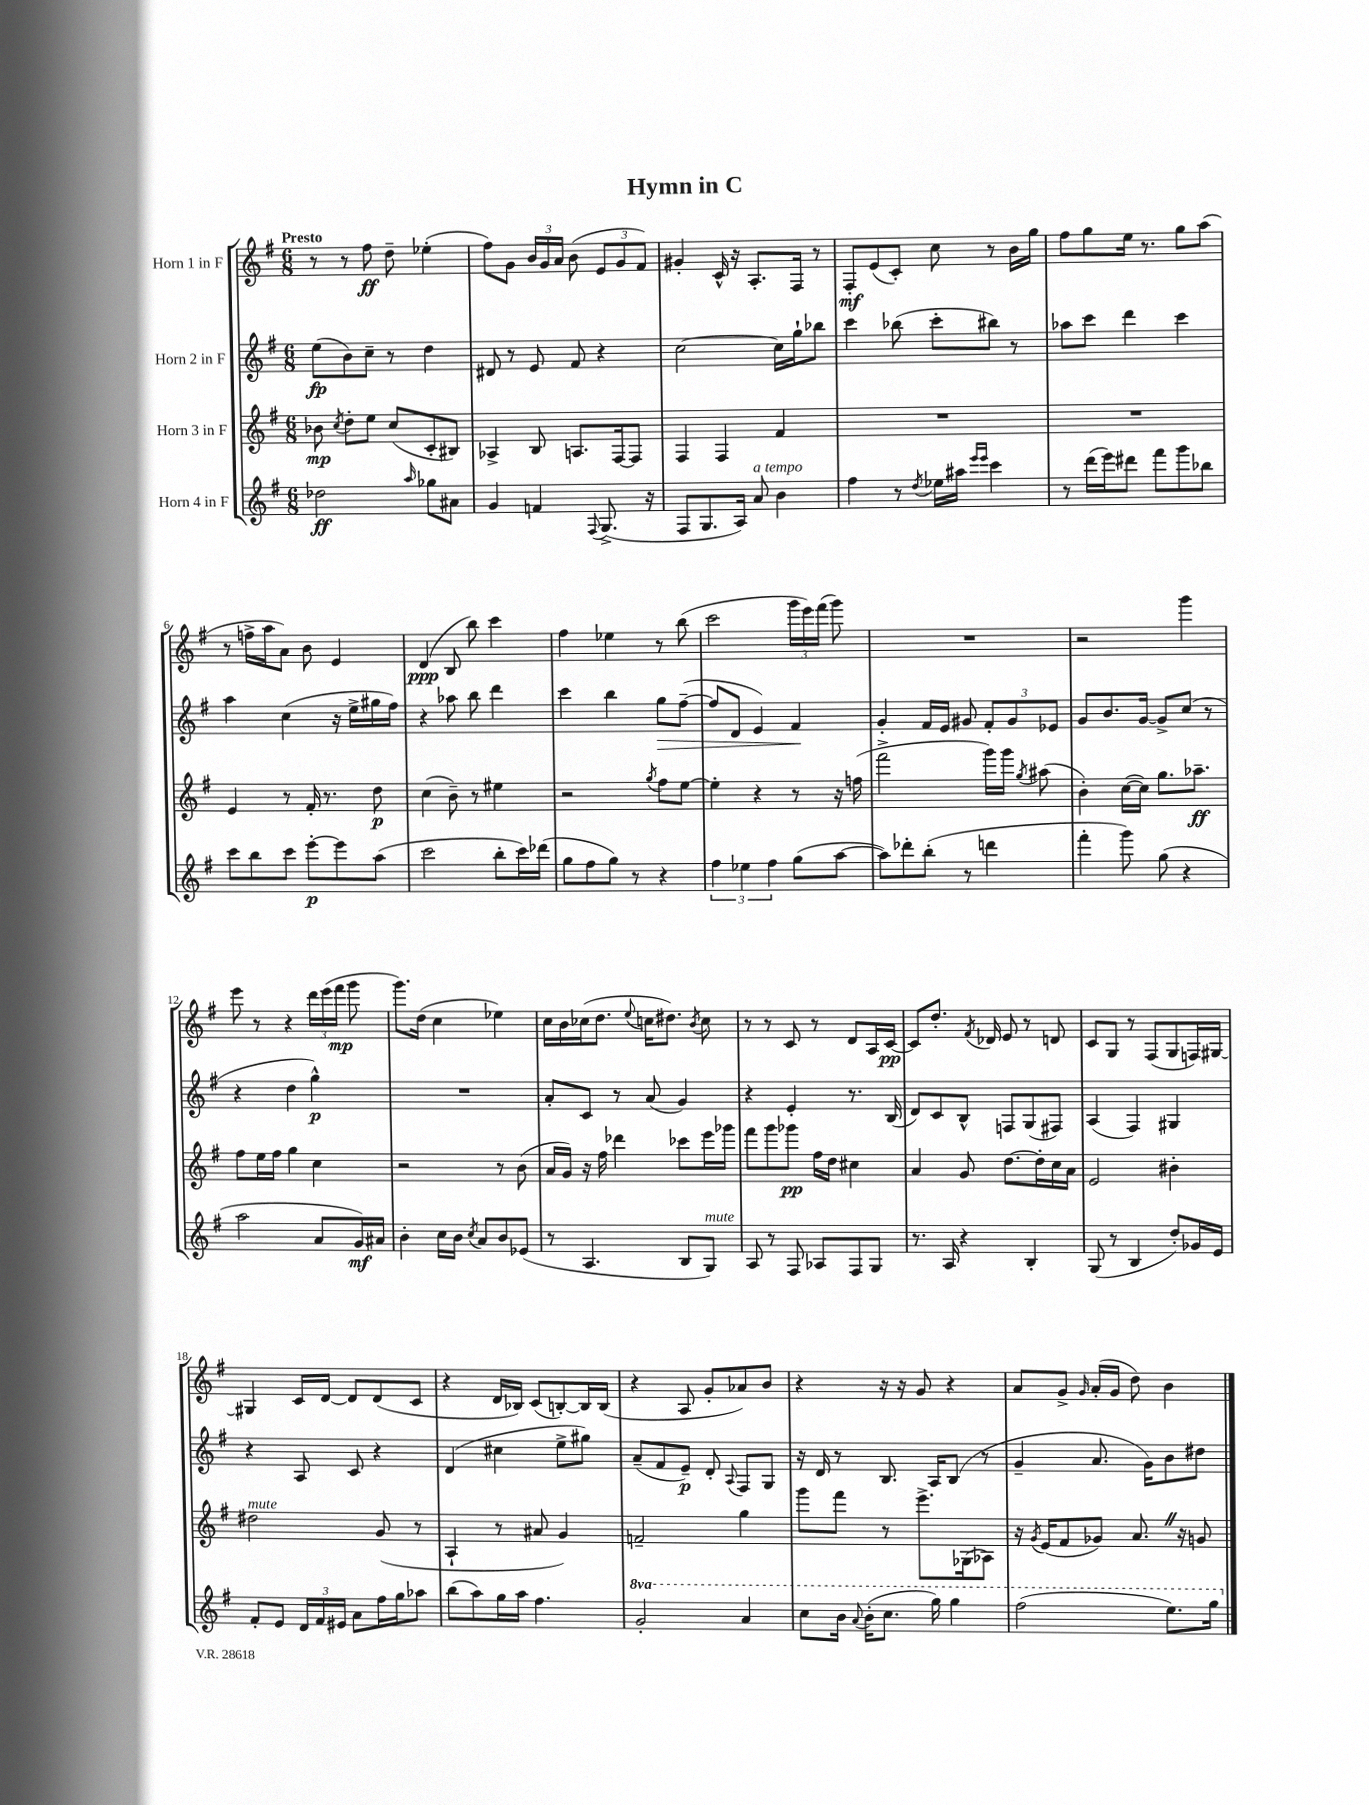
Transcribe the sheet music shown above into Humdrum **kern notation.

**kern	**dynam	**kern	**dynam	**kern	**dynam	**kern	**dynam
*part4	*part4	*part3	*part3	*part2	*part2	*part1	*part1
*staff4	*staff4	*staff3	*staff3	*staff2	*staff2	*staff1	*staff1
*I"Horn 4 in F	*	*I"Horn 3 in F	*	*I"Horn 2 in F	*	*I"Horn 1 in F	*
*clefG2	*	*clefG2	*	*clefG2	*	*clefG2	*
*k[f#]	*	*k[f#]	*	*k[f#]	*	*k[f#]	*
*M6/8	*	*M6/8	*	*M6/8	*	*M6/8	*
=1	=1	=1	=1	=1	=1	=1	=1
!	!	!	!	!	!	!LO:TX:a:B:t=Presto	!
2dd-X\	ff	8b-X\	mp	(8ee\L	fp	8r	.
.	.	8qcc/	.	.	.	.	.
.	.	8dd'\L	.	8b\)	.	8r	.
.	.	8ee\J	.	8cc~\J	.	8ff#\	ff
.	.	(8cc/L	.	8r	.	8dd~\	.
16qqaa/	.	.	.	.	.	.	.
8gg-X\L	.	8c'/	.	4dd\	.	(4ee-X'\	.
8a#X\J	.	8B#X/J)	.	.	.	.	.
=2	=2	=2	=2	=2	=2	=2	=2
4g/	.	4A-X^/	.	8d#X/	.	8ff#\L)	.
.	.	.	.	8r	.	8g\J	.
4fn/	.	8B/	.	8e/	.	24b/LL	.
.	.	.	.	.	.	24g/	.
.	.	.	.	.	.	24a/JJ	.
.	.	8.An/L	.	8f#/	.	(8b\	.
8qqF#/	.	.	.	.	.	.	.
(8.G^/	.	.	.	4r	.	12e/L	.
.	.	[16F#/k	.	.	.	.	.
.	.	.	.	.	.	12g/	.
.	.	8F#/J]	.	.	.	.	.
.	.	.	.	.	.	12f#/J)	.
16r	.	.	.	.	.	.	.
=3	=3	=3	=3	=3	=3	=3	=3
8F#/L	.	4F#/	.	[2cc\	.	4g#X'/	.
8.G/	.	.	.	.	.	.	.
.	.	4F#/	.	.	.	16c^^/	.
16A/Jk)	.	.	.	.	.	16r	.
!LO:TX:a:i:t=a tempo	!	!	!	!	!	!	!
8a/	.	.	.	.	.	8.A'/L	.
4b\	.	4f#/	.	16cc\LL]	.	.	.
.	.	.	.	16gg`\J	.	16F#/Jk	.
.	.	.	.	8bb-X\J	.	8r	.
=4	=4	=4	=4	=4	=4	=4	=4
4ff#\	.	2.r	.	4ccc\	.	8F#'/L	mf
.	.	.	.	.	.	(8e/	.
8r	.	.	.	(8bb-X\	.	8c'/J)	.
8qdd/	.	.	.	.	.	.	.
16ee-X\LL	.	.	.	8ccc'\L	.	8cc\	.
16aa#X\JJ	.	.	.	.	.	.	.
16qqeee/LL	.	.	.	.	.	.	.
16qqeee/JJ	.	.	.	.	.	.	.
4ccc\	.	.	.	8bb#X\J)	.	8r	.
.	.	.	.	8r	.	16b\LL	.
.	.	.	.	.	.	16gg\JJ	.
=5	=5	=5	=5	=5	=5	=5	=5
8r	.	2.r	.	8aa-X\L	.	8ff#\L	.
(16ddd\LL	.	.	.	8ccc\J	.	8gg\	.
16eee\J)	.	.	.	.	.	.	.
8ddd#X\J	.	.	.	4ddd\	.	16ee\Jk	.
.	.	.	.	.	.	8.r	.
8fff#\L	.	.	.	.	.	.	.
8ggg\	.	.	.	4ccc\	.	8gg\L	.
8bb-X\J	.	.	.	.	.	(8aa\J	.
!!LO:LB:g=z
=6	=6	=6	=6	=6	=6	=6	=6
8ccc\L	.	4e/	.	4aa\	.	8r	.
8bb\	.	.	.	.	.	16ffn^\LL	.
.	.	.	.	.	.	16aa\J	.
8ccc\J	.	8r	.	(4cc\	.	8a\J)	.
[8eee'\L	p	16f#'/	.	.	.	8b\	.
.	.	8.r	.	.	.	.	.
8eee\]	.	.	.	16r	.	4e/	.
.	.	.	.	16ee^\LL	.	.	.
(8aa\J	.	8dd\	p	16gg#X\	.	.	.
.	.	.	.	16ff#\JJ)	.	.	.
=7	=7	=7	=7	=7	=7	=7	=7
2ccc\	.	(4cc\	.	4r	.	(4d/	ppp
.	.	8b~\)	.	8aa-X\	.	8B/	.
.	.	8r	.	8bb\	.	8bb\)	.
8bb'\L	.	4ee#X\	.	4ddd\	.	4ccc\	.
16ccc\L)	.	.	.	.	.	.	.
(16ddd-X\JJ	.	.	.	.	.	.	.
=8	=8	=8	=8	=8	=8	=8	=8
8gg\L	.	2r	.	4ccc\	.	4ff#\	.
8ff#\	.	.	.	.	.	.	.
8gg\J)	.	.	.	4bb\	.	4ee-X\	.
8r	.	.	.	.	.	.	.
.	.	8qgg/	.	.	.	.	.
!	!	!	!	!	!LO:HP:b	!	!
4r	.	8ff#\L	.	8gg\L	>	8r	.
.	.	[8ee\J	.	([8ff#~\J	.	(8bb\	.
=9	=9	=9	=9	=9	=9	=9	=9
6ff#\	.	4ee'\]	.	8ff#/L]	.	2ccc\	.
.	.	.	.	8d/J	.	.	.
6ee-X\	.	.	.	.	.	.	.
.	.	4r	.	4e/)	.	.	.
6ff#\	.	.	.	.	.	.	.
(8gg\L	.	8r	.	4f#/	.	24ggg\LL	.
.	.	.	.	.	.	24eee\)	.
.	.	.	.	.	.	(24fff#\JJ	.
[8aa\J	.	16r	.	.	.	8ggg\)	.
.	.	(16ffn\	.	.	.	.	.
.	.	.	.	.	]	.	.
=10	=10	=10	=10	=10	=10	=10	=10
8aa\L])	.	2fff#^\	.	4g'/	.	2.r	.
8ddd-X'\	.	.	.	.	.	.	.
(8bb'\J	.	.	.	16f#/LL	.	.	.
.	.	.	.	16e/JJ	.	.	.
8r	.	.	.	8g#X/	.	.	.
4dddn\	.	16ggg\LL)	.	12f#'/L	.	.	.
.	.	16ggg\JJ	.	.	.	.	.
.	.	.	.	12g#/	.	.	.
.	.	8qgg/	.	.	.	.	.
.	.	(8aa#X\	.	.	.	.	.
.	.	.	.	12e-X/J	.	.	.
=11	=11	=11	=11	=11	=11	=11	=11
4fff#'\	.	4b'\)	.	8g/L	.	2r	.
.	.	.	.	8.b/	.	.	.
8ggg\)	.	([16cc\LL	.	.	.	.	.
.	.	16cc\JJ])	.	[16g/Jk	.	.	.
(8gg\	.	8.gg\L	.	8g^/L]	.	.	.
4r	.	.	.	(8cc/J	.	4ggg\	.
.	.	8.aa-X~\J	ff	.	.	.	.
.	.	.	.	8r	.	.	.
!!LO:LB:g=z
=12	=12	=12	=12	=12	=12	=12	=12
2aa\	.	8ff#\L	.	4r	.	8eee\	.
.	.	16ee\L	.	.	.	8r	.
.	.	16ff#\JJ	.	.	.	.	.
.	.	4gg\	.	4dd\	.	4r	.
8a/L	.	4cc\	.	4gg^^\)	p	24ddd\LL	.
.	.	.	.	.	.	(24eee\	.
.	.	.	.	.	.	24fff#\JJ	mp
16g/L)	mf	.	.	.	.	8ggg\	.
16a#X/JJ	.	.	.	.	.	.	.
=13	=13	=13	=13	=13	=13	=13	=13
4b'\	.	2r	.	2.r	.	8.ggg\L)	.
.	.	.	.	.	.	(16dd\Jk	.
16cc\LL	.	.	.	.	.	4cc\	.
16b\JJ	.	.	.	.	.	.	.
8qcc/	.	.	.	.	.	.	.
8a/L	.	.	.	.	.	.	.
8b/	.	8r	.	.	.	4ee-X\)	.
(8e-X/J	.	(8b\	.	.	.	.	.
=14	=14	=14	=14	=14	=14	=14	=14
8r	.	16a/LL	.	8a'/L	.	16cc\LL	.
.	.	16g/JJ)	.	.	.	16b\	.
4.A/	.	16r	.	8c/J	.	(16cc-X\J	.
.	.	16ff#\	.	.	.	8.dd\J	.
.	.	4ddd-X\	.	8r	.	.	.
.	.	.	.	.	.	8qqee/	.
.	.	.	.	(8a/	.	16ccn\KL	.
.	.	.	.	.	.	8.dd#X\J)	.
8B/L	.	8ccc-X\L	.	4g/)	.	.	.
.	.	.	.	.	.	8qb/	.
!LO:TX:a:i:t=mute	!	!	!	!	!	!	!
8G/J)	.	16eee\L	.	.	.	8cc\	.
.	.	16ggg-X\JJ	.	.	.	.	.
=15	=15	=15	=15	=15	=15	=15	=15
8A/	.	8fff#\L	.	4r	.	8r	.
8r	.	8ggg\	.	.	.	8r	.
8F#/	.	8ggg-X\J	pp	4e'/	.	8c/	.
8A-X/L	.	16ff#\LL	.	.	.	8r	.
.	.	16dd\JJ	.	.	.	.	.
8F#/	.	4cc#X\	.	8.r	.	8d/L	.
8G/J	.	.	.	.	.	16A/L	.
.	.	.	.	(16B/	.	[16c/JJ	pp
=16	=16	=16	=16	=16	=16	=16	=16
8.r	.	4a/	.	8d/L)	.	8c/L]	.
.	.	.	.	8c/	.	8.dd'/J	.
16A/	.	.	.	.	.	.	.
4r	.	8g/	.	8B^^/J	.	.	.
.	.	.	.	.	.	8qf#/	.
.	.	.	.	.	.	16d-X/	.
.	.	[8.dd\L	.	8Fn/L	.	8e/	.
4B'/	.	.	.	(8G/	.	8r	.
.	.	16dd'\L]	.	.	.	.	.
.	.	16cc\	.	8F#X/J)	.	8dn/	.
.	.	16a\JJ	.	.	.	.	.
=17	=17	=17	=17	=17	=17	=17	=17
(8G/	.	2e/	.	(4A/	.	8c/L	.
8r	.	.	.	.	.	8G/J	.
4B/	.	.	.	4F#/)	.	8r	.
.	.	.	.	.	.	(8F#/L	.
8dd'/L)	.	4b#X'\	.	4G#X/	.	8G/	.
16g-X/L	.	.	.	.	.	16Fn/L)	.
16e/JJ	.	.	.	.	.	[16G#X/JJ	.
!!LO:LB:g=z
=18	=18	=18	=18	=18	=18	=18	=18
!	!	!LO:TX:a:i:t=mute	!	!	!	!	!
8f#'/L	.	2dd#X\	.	4r	.	4G#X/]	.
8e/J	.	.	.	.	.	.	.
24d/LL	.	.	.	8A/	.	16c/LL	.
24f#/	.	.	.	.	.	.	.
.	.	.	.	.	.	[16d/JJ	.
24e#X/JJ	.	.	.	.	.	.	.
8a\L	.	.	.	8c/	.	8d/L]	.
16ff#\L	.	(8g/	.	4r	.	(8d/	.
16gg\J	.	.	.	.	.	.	.
8aa-X\J	.	8r	.	.	.	8c/J	.
=19	=19	=19	=19	=19	=19	=19	=19
(8bb\L	.	4A`/	.	(4d/	.	4r	.
8aa\)	.	.	.	.	.	.	.
16gg\L	.	8r	.	4cc#X\	.	16d/LL	.
16aa\JJ	.	.	.	.	.	16B-X/JJ)	.
4.ff#\	.	8a#X/	.	.	.	(8c/L	.
.	.	4g/)	.	8ee^\L	.	[8Bn'/)	.
.	.	.	.	8gg#X\J)	.	16B/L]	.
.	.	.	.	.	.	(16B/JJ	.
=20	=20	=20	=20	=20	=20	=20	=20
*8va	*	*	*	*	*	*	*
2gg'/	.	2fn~/	.	(8a~/L	.	4r	.
.	.	.	.	8f#/	.	.	.
.	.	.	.	8e~/J)	p	8A/	.
.	.	.	.	8d'/	.	8g'/L	.
.	.	.	.	8qqA/	.	.	.
4aa/	.	4gg\	.	8F#/L	.	8a-X/)	.
.	.	.	.	8G/J	.	8b/J	.
=21	=21	=21	=21	=21	=21	=21	=21
8ccc\L	.	8ggg\L	.	16r	.	4r	.
.	.	.	.	16d/	.	.	.
16bb\Jk	.	8fff#\J	.	8r	.	.	.
8qqaa/	.	.	.	.	.	.	.
(16bb'\KL	.	.	.	.	.	.	.
8.ccc\J	.	8r	.	8.B/	.	16r	.
.	.	.	.	.	.	16r	.
.	.	8.eee^\L	.	.	.	8g/	.
16ggg\)	.	.	.	16A/KL	.	.	.
4ggg\	.	.	.	(8B/J	.	4r	.
.	.	(16G-X\k	.	.	.	.	.
.	.	8A-X\J)	.	8r	.	.	.
=22	=22	=22	=22	=22	=22	=22	=22
(2fff#\	.	16r	.	4g~/	.	8a/L	.
.	.	8qg/	.	.	.	.	.
.	.	(16e/KL	.	.	.	.	.
.	.	8f#/	.	.	.	8g^/J	.
.	.	.	.	.	.	16qqg/	.
.	.	8g-X/J)	.	8.a/	.	(16a'/LL	.
.	.	.	.	.	.	16g/JJ	.
.	.	8.aZ/	.	.	.	8dd\)	.
.	.	.	.	16g\KL)	.	.	.
8.eee\L)	.	.	.	8b\	.	4b\	.
.	.	16r	.	.	.	.	.
.	.	8gn/	.	8dd#X\J	.	.	.
16ggg\Jk	.	.	.	.	.	.	.
*X8va	*	*	*	*	*	*	*
==	==	==	==	==	==	==	==
*-	*-	*-	*-	*-	*-	*-	*-
